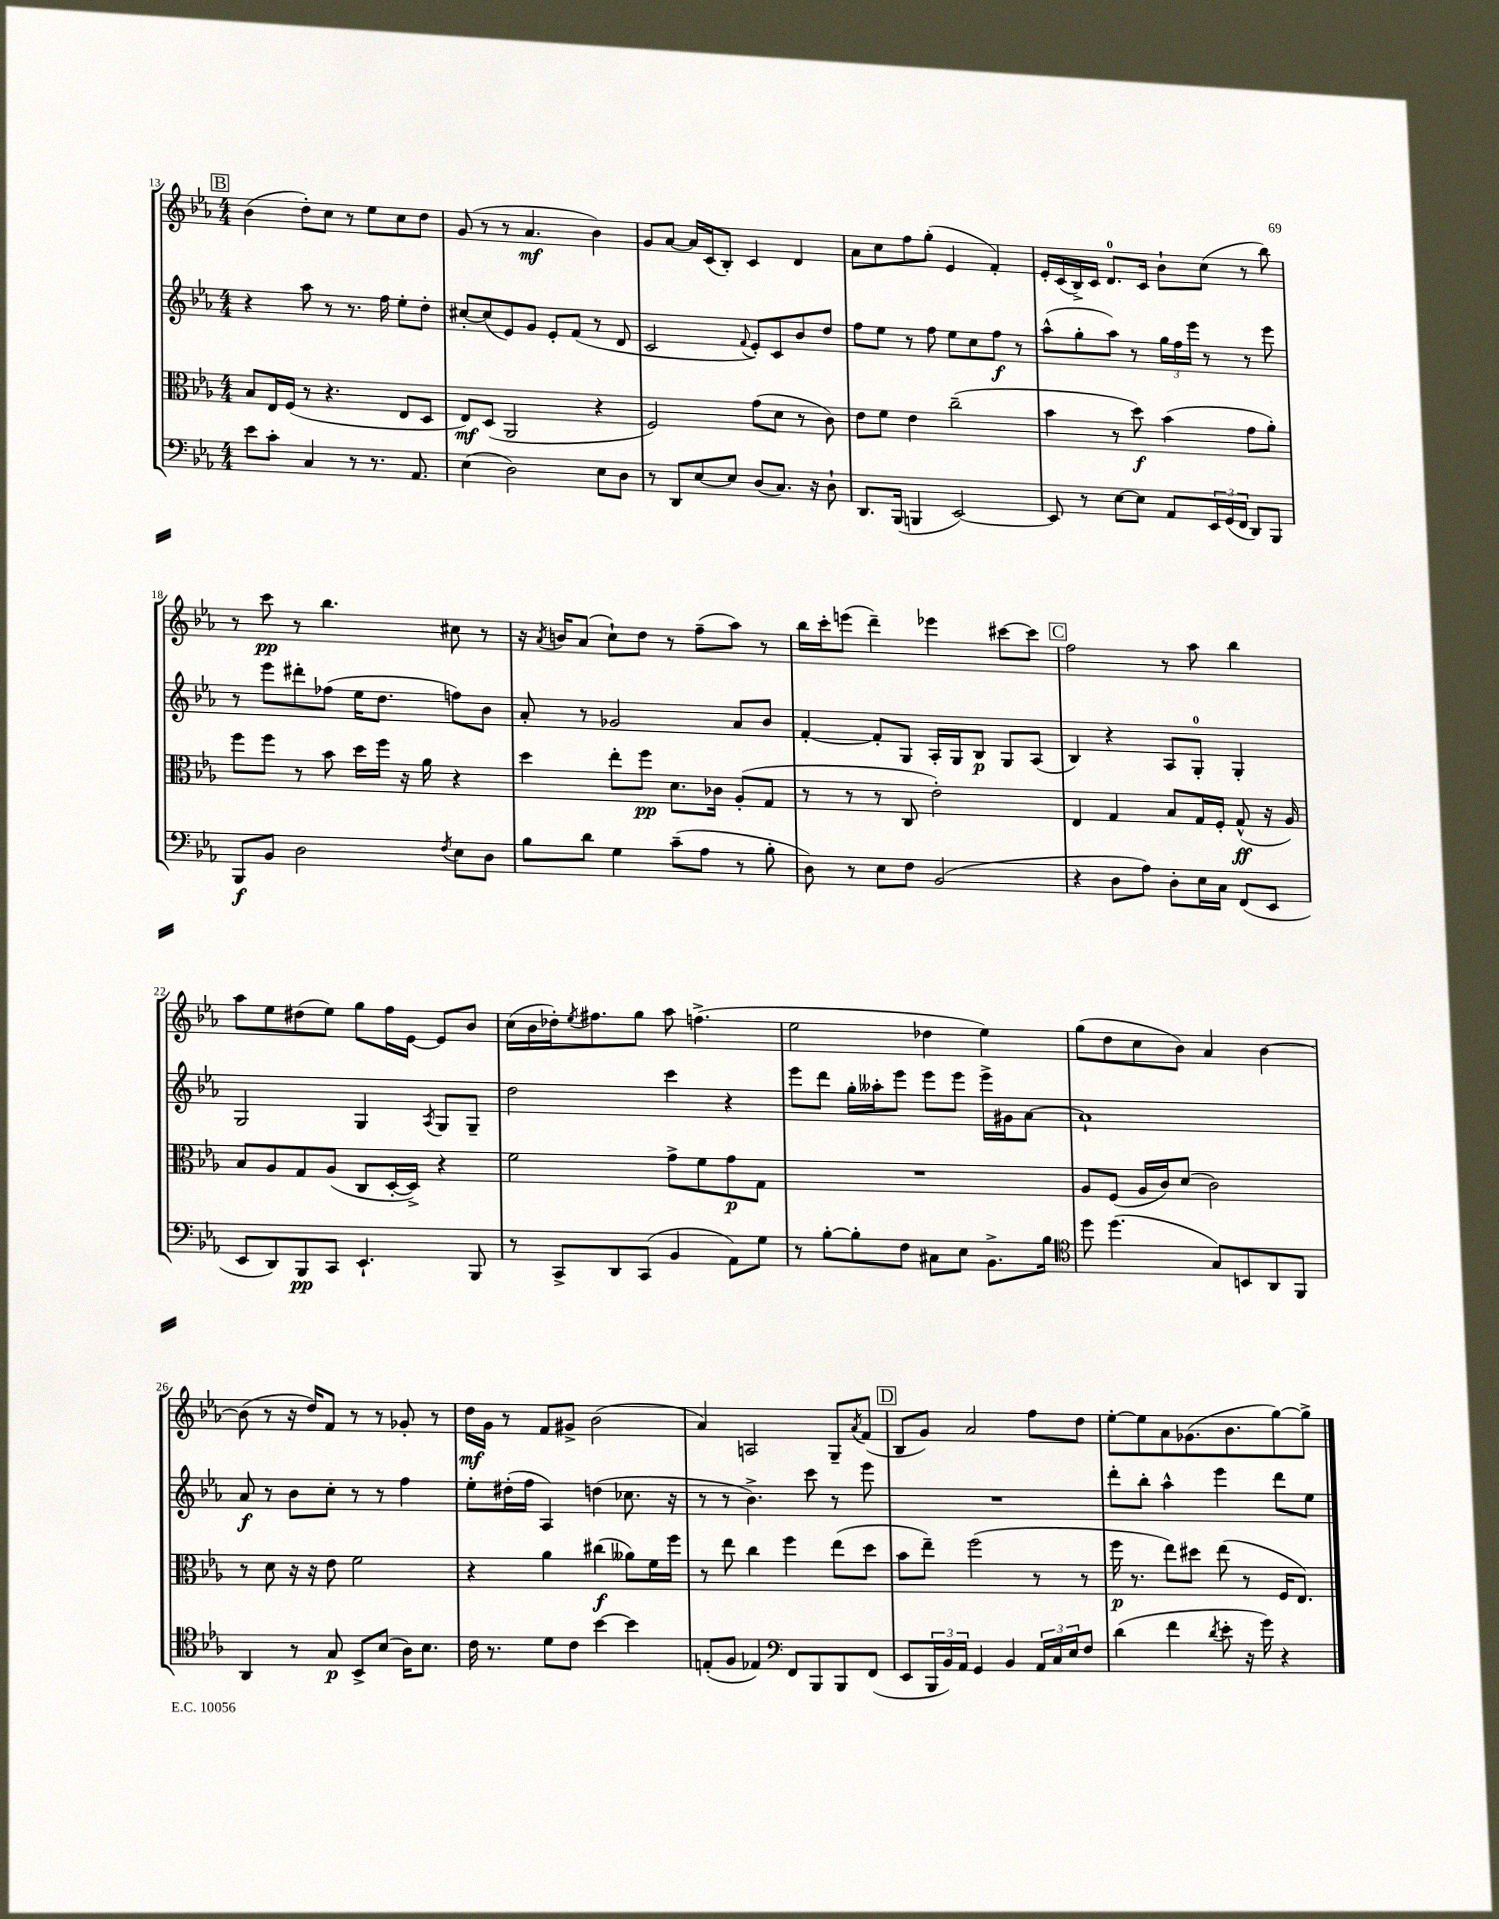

**kern	**kern	**kern	**kern
*staff4	*staff3	*staff2	*staff1
*clefF4	*clefC3	*clefG2	*clefG2
*k[b-e-a-]	*k[b-e-a-]	*k[b-e-a-]	*k[b-e-a-]
*M4/4	*M4/4	*M4/4	*M4/4
8e-\L	8B-/L	4r	(4b-\
8c'\J	16E-/L	.	.
.	(16F/JJ	.	.
4C/	8r	8aa-\	8dd'\L)
.	4.r	8r	8cc\J
8r	.	8.r	8r
8.r	.	.	8ee-\L
.	.	16ff\	.
.	8E-/L	8ee-'\L	8cc\
8.AA-/	.	.	.
.	8D/J	8dd'\J	8dd\J
=	=	=	=
(4E-\	8E-/L)	[8cc#'/L	(8g/
.	(8D/J	(8cc#/]	8r
2D\)	2AA-/	8e-/)	8r
.	.	8g/J	4.a-/
.	.	8e-'/L	.
.	.	(8f/J	.
8E-\L	4r	8r	4b-\)
8D\J	.	8d/	.
=	=	=	=
8r	2F/)	2c/	8g/L
8DD/L	.	.	[8a-/J
[8E-/	.	.	16a-/]LL
.	.	.	(16c/J
8E-/]J	.	.	8B-'/J)
.	.	8qqf/	.
(8D/L	(8g\L	8e-'/L)	4c/
8.C/J)	8d\J	8c/	.
.	8r	8b-/	4d/
16r	.	.	.
8D`\	8c\)	8dd/J	.
=	=	=	=
8.DD/L	8e-\L	8ff\L	8a-\L
.	8f\J	8ee-\J	8cc\
(16BBB-/Jk	.	.	.
4BBB/	4e-\	8r	8ff\
.	.	8ff\	(8gg'\J
[2EE-/)	(2cc~\	8ee-\L	4e-/
.	.	8cc\	.
.	.	8ff\J	4f'/)
.	.	8r	.
=	=	=	=
8EE-/]	4b-\	(8aa-^^\L	16e-'/LL
.	.	.	(16c/
8r	.	8gg'\	16B-^/)
.	.	.	16c/JJ
[8E-\L	8r	8aa-\J)	8.d/L
8E-\]J	8dd\)	8r	.
.	.	.	16c/Jk
8AA-/L	(4b-\	24gg\LL	8b-`\L
.	.	24ff\	.
.	.	24eee-\JJ	.
24EE-/L	.	8r	(8cc\J
(24GG/	.	.	.
24FF/JJ	.	.	.
8DD/L)	8g\L	8r	8r
8BBB-/J	8a-'\J)	8eee-\	8bb-\)
=	=	=	=
8BBB-/L	8ff\L	8r	8r
8BB-/J	8ff\J	8eee-\L	8ccc\
2D\	8r	8ddd#'\	8r
.	8b-\	(8ff-\J	4.bb-\
.	16dd\LL	16ee-\LK	.
.	16ff\JJ	8.dd\J	.
.	16r	.	.
.	16a-\	.	.
8qF/	.	.	.
8E-\L	4r	8ff\L)	8cc#\
8D\J	.	8b-\J	8r
=	=	=	=
8B-\L	4dd\	8a-'/	16r
.	.	.	8qa-/
.	.	.	16b/LK
8d\J	.	8r	(8a-/J
4G\	8ee-'\L	2g-/	8cc`\L)
.	8ff\J	.	8dd\J
(8c~\L	8.d\L	.	8r
8A-\J	.	.	(8ff~\L
.	16c-\Jk	.	.
8r	(8A-'/L	8a-/L	8aa-\J)
8B-'\	8G/J	8b-/J	8r
=	=	=	=
8D\)	8r	[4f'/	16bb-\LL
.	.	.	16ccc'\J
8r	8r	.	(8eee\J
8E-\L	8r	8f'/]L	4ddd~\)
8F\J	8C/	8G/J	.
(2BB-/	2e-'\)	16A-'/LL	4eee-\
.	.	16G/J	.
.	.	8B-/J	.
.	.	8G/L	[8ccc#\L
.	.	(8A-/J	8ccc#\]J
=	=	=	=
4r	4E-/	4B-/)	2ff\
8D\L	4G/	4r	.
8A-\J)	.	.	.
8D'\L	8B-/L	8A-/L	8r
16E-\L	16G/L	8G'/J	8aa-\
16C\JJ	16F'/JJ	.	.
(8FF/L	(8G^^/	4G'/	4bb-\
8EE-/J	16r	.	.
.	16A-/)	.	.
=	=	=	=
8EE-/L	8B-/L	2G/	8aa-\L
8DD/)	8A-/	.	8ee-\
8BBB-/	8G/	.	(8dd#\
8CC/J	(8A-/J	.	8ee-\J)
4.EE-`/	8C/L	4G/	8gg\L
.	[16D'/L	.	16ff\L
.	16D^/]JJ)	.	[16e-\JJ
.	.	8qA-/	.
.	4r	8G/L	8e-/]L
8BBB-/	.	8G~/J	8b-/J
=	=	=	=
8r	2f\	2dd\	(16cc\LL
.	.	.	16b-\
8CC^/L	.	.	16dd-'\J)
.	.	.	8qee-/
.	.	.	8.ff#\
8DD/	.	.	.
(8CC/J	.	.	8gg\J
4BB-/	8g^\L	4ccc\	8aa-\
.	8f\	.	(4.ff^\
8AA-\L)	8g\	4r	.
8G\J	8G\J	.	.
=	=	=	=
8r	1r	8eee-\L	2ee-\
[8B-'\L	.	8ddd\J	.
8B-'\]	.	16gg'\LL	.
.	.	16aa--'\J	.
8F\J	.	8eee-\J	.
8C#\L	.	8eee-\L	4dd-\
8E-\J	.	8eee-\J	.
8.BB-^\L	.	16eee-^\LL	4ee-\)
.	.	16g#\J	.
.	.	[8a-\J	.
16B-\Jk	.	.	.
=	=	=	=
*clefC4	*	*	*
8dd\	8A-/L	1a-`]	(8gg\L
(4.dd\	(8F/J	.	8dd\
.	16A-/LL	.	8cc\
.	16c/J)	.	.
.	(8d/J	.	8b-\J)
8G/L)	2c\)	.	4a-/
8BB/	.	.	.
8AA-/	.	.	[4b-\
8FF/J	.	.	.
=	=	=	=
4AA-/	8r	8a-/	(8b-\]
.	8d\	8r	8r
8r	16r	8b-\L	16r
.	16r	.	16dd/LK)
8G/	8e-\	8cc'\J	8f/J
8BB-^/L	2f\	8r	8r
(8B-/J	.	8r	8r
16A-\LK)	.	4ff\	8g-'/
8.B-\J	.	.	.
.	.	.	8r
=	=	=	=
16c\	4r	8ee-'\L	16dd\LL
8.r	.	.	16g\JJ
.	.	(16dd#'\L	8r
.	.	16ff\JJ	.
8d\L	4a-\	4A-/)	8f/L
8c\J	.	.	8g#^/J
[4b-\	(4cc#\	(4dd\	(2b-\
4b-\]	8a--\L)	8.cc-\	.
.	16f\L	.	.
.	16ff\JJ	16r	.
=	=	=	=
(8E'/L	8r	8r	4a-/)
8F/J	8ee-\	8r	.
4E-/)	4cc\	4.b-^\)	2A/
*clefF4	*	*	*
8FF/L	4ff\	.	.
8BBB-/	.	8ccc\	.
8BBB-/	(8ee-\L	8r	8G~/L
.	.	.	8qa-/
(8FF/J	8dd\J	8eee-\	(8f/J
=	=	=	=
8EE-/L	8b-\L	1r	8B-/L
24BBB-/L	8ee-~\J)	.	8g/J)
24BB-/)	.	.	.
24AA-/JJ	.	.	.
4GG/	(2ff\	.	2a-/
4BB-/	.	.	.
24AA-/LL	8r	.	8ff\L
24C/	.	.	.
24E-/J	.	.	.
8F/J	8r	.	8dd\J
=	=	=	=
(4d\	16ff\	8ddd'\L	[8ee-'\L
.	8.r	.	.
.	.	8bb-'\J	8ee-\]
4f\	8ee-\L)	4aa-^^\	8a-\
.	8dd#\J	.	(8.g-\
8qd/	.	.	.
8e-'\	(8ee-\	4eee-\	.
.	.	.	8.b-\
16r	8r	.	.
16g\)	.	.	.
4r	16F/LK	8ddd\L	[8gg\)
.	8.E-/J)	.	.
.	.	8ee-\J	8gg^\]J
==	==	==	==
*-	*-	*-	*-
